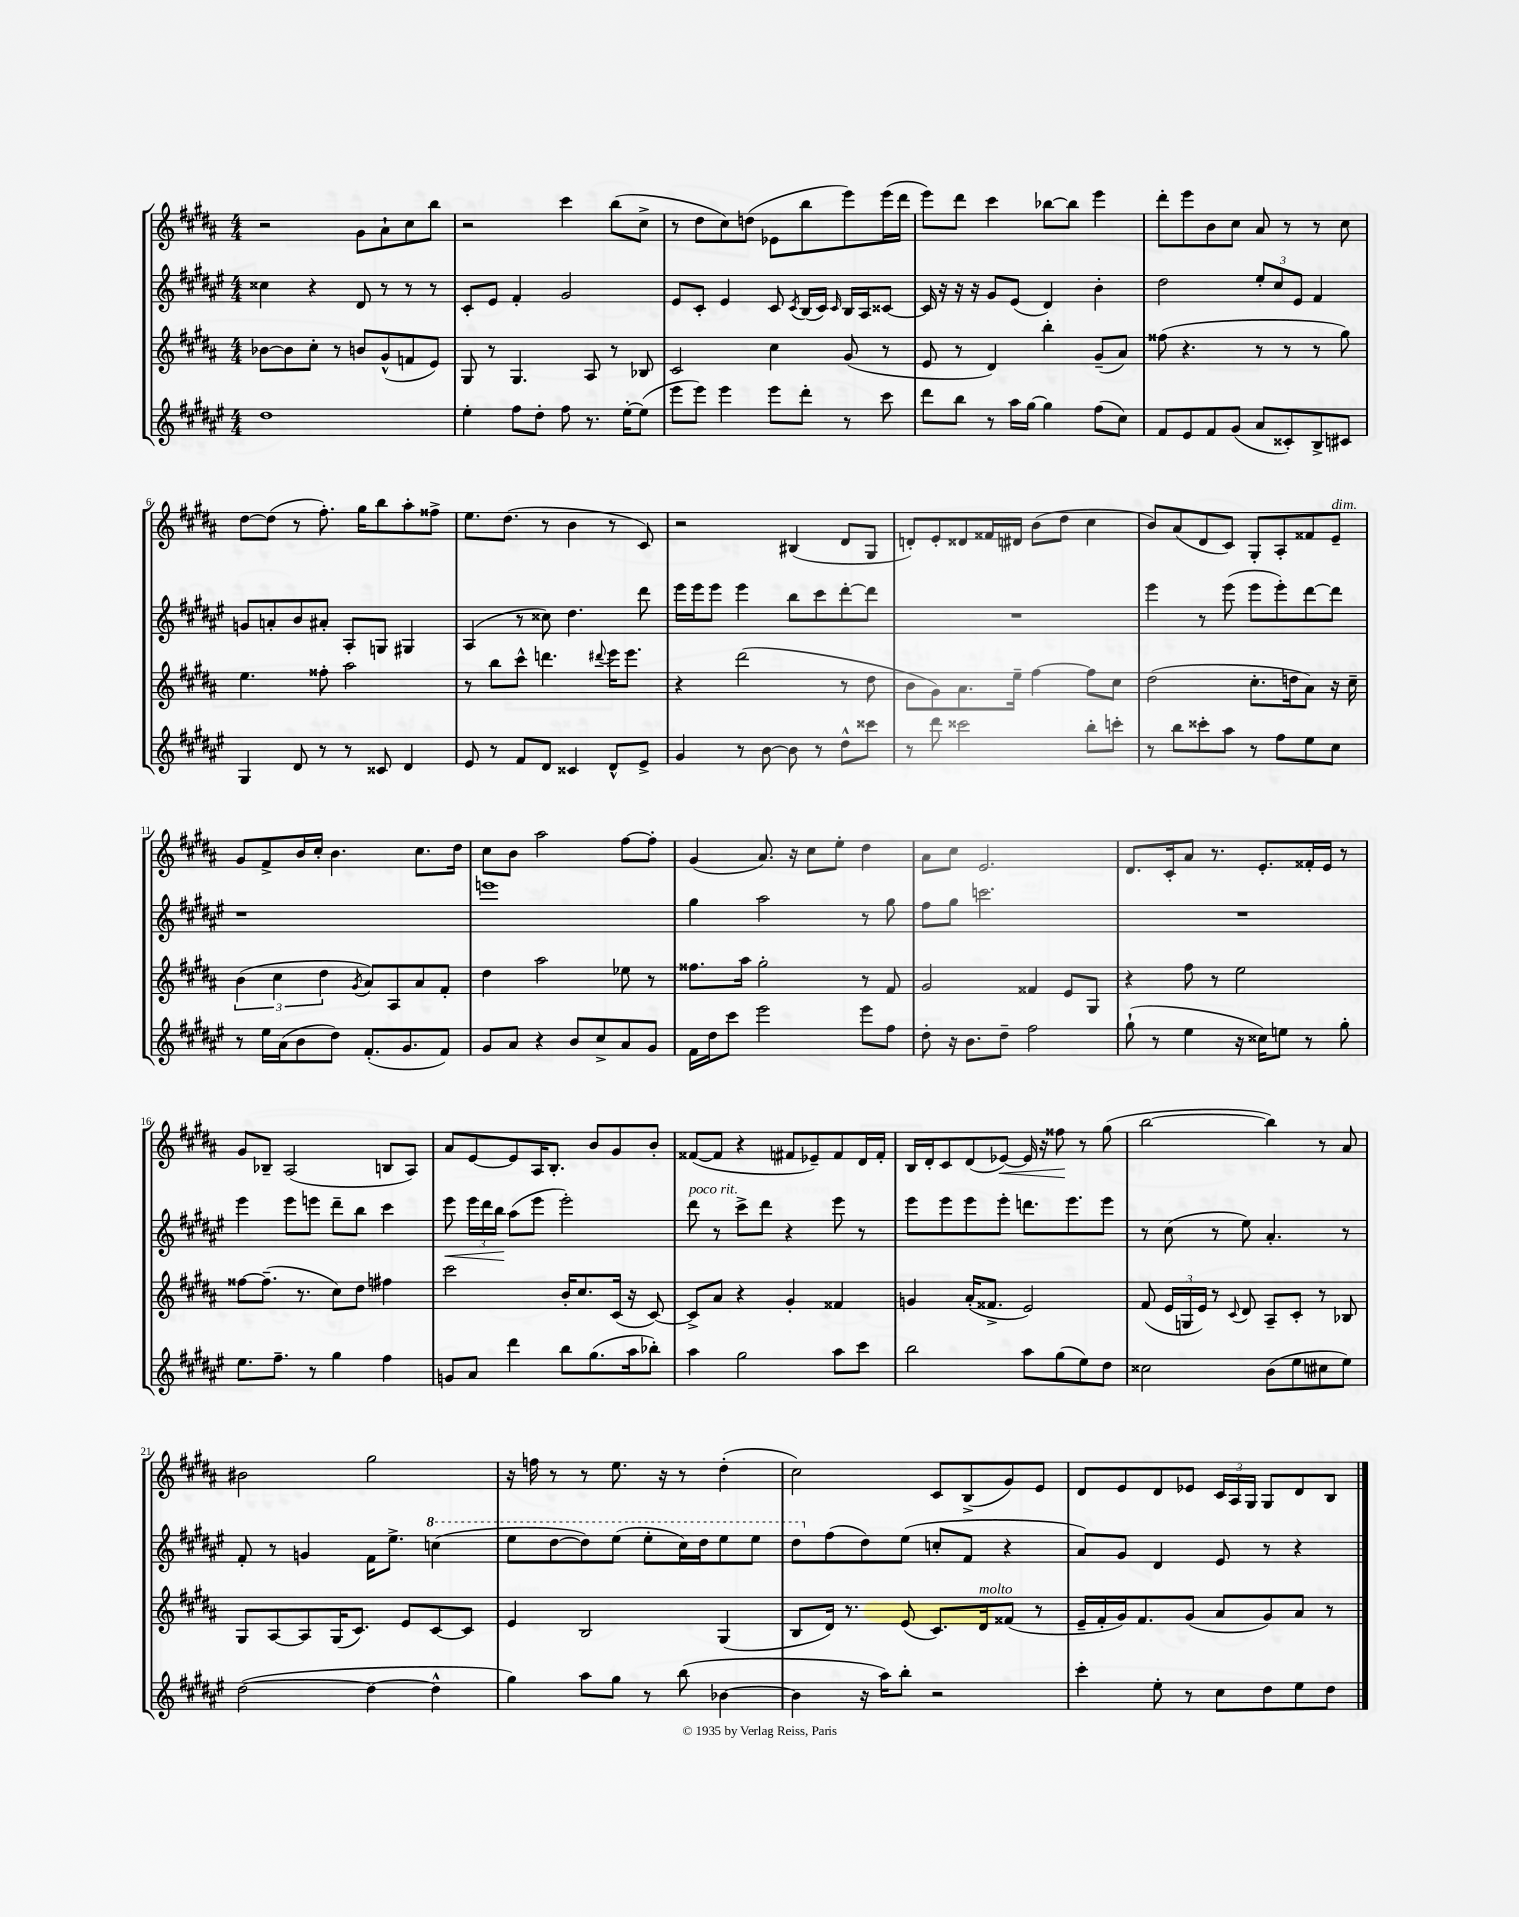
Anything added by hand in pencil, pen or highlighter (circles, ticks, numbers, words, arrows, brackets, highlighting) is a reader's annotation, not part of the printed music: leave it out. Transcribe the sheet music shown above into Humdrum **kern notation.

**kern	**kern	**kern	**kern
*staff4	*staff3	*staff2	*staff1
*clefG2	*clefG2	*clefG2	*clefG2
*k[f#c#g#d#a#e#]	*k[f#c#g#d#a#]	*k[f#c#g#d#a#e#]	*k[f#c#g#d#a#]
*M4/4	*M4/4	*M4/4	*M4/4
1dd#	[8b-\L	4cc##\	2r
.	8b-\]	.	.
.	8cc#'\J	4r	.
.	8r	.	.
.	8b/L	8d#/	8g#\L
.	(8g#^^/	8r	8a#`\
.	8f/	8r	8cc#\
.	8e/J)	8r	8bb\J
=	=	=	=
4ee#'\	8G#/	8c#'/L	2r
.	8r	8e#/J	.
8ff#\L	4.G#/	4f#'/	.
8dd#'\J	.	.	.
8ff#\	.	2g#/	4ccc#\
8.r	8A#/	.	.
.	8r	.	(8bb\L
[16ee#'\LK	.	.	.
(8ee#\]J	8B-/	.	8cc#^\J
=	=	=	=
8eee#\L	2c#/	8e#/L	8r
8eee#\J)	.	8c#'/J	8dd#\L
4eee#\	.	4e#/	8cc#\)
.	.	.	(8dd\J
8eee#\L	4cc#\	8c#/	8e-\L
.	.	8qc#/	.
8ddd#'\J	.	(16B/LL	8bb\
.	.	16c#/JJ)	.
.	.	16qqc#/	.
8r	(8g#/	16B/LL	8eee\)
.	.	16A#/J	.
8ccc#\	8r	[8c##/J	(16eee\L
.	.	.	16ddd#\JJ
=	=	=	=
8ddd#\L	8e/	16c##/]	8eee\L)
.	.	16r	.
8bb\J	8r	16r	8ddd#\J
.	.	16r	.
8r	4d#/)	8g#/L	4ccc#\
16aa#\LL	.	(8e#/J	.
[16gg#\JJ	.	.	.
4gg#\]	4bb'\	4d#/)	[8bb-\L
.	.	.	8bb-\]J
(8ff#\L	(8g#~/L	4b'\	4eee\
8cc#\J)	8a#/J)	.	.
=	=	=	=
8f#/L	(8ff##\	2dd#\	8ddd#'\L
8e#/	4.r	.	8eee\
8f#/	.	.	8b\
(8g#/J	.	.	8cc#\J
8a#/L	8r	12ee#'/L	8a#/
.	.	12cc#/	.
8c##'/)	8r	.	8r
.	.	12e#/J	.
8B^/	8r	4f#/	8r
8c#/J	8gg#\)	.	8cc#\
=	=	=	=
4G#/	4.ee\	8g/L	[8dd#\L
.	.	8a'/	(8dd#\]J
8d#/	.	8b/	8r
8r	8ff##'\	8a#'/J	8.ff#'\)
8r	2aa#\	8A#'/L	.
.	.	.	16gg#\LK
8c##/	.	8G/J	8bb\
4d#/	.	4G#/	8aa#'\
.	.	.	8ff##^\J
=	=	=	=
8e#/	8r	(4A#/	8.ee\L
8r	8bb\L	.	.
.	.	.	(8.dd#\J
8f#/L	8ccc#^^\J	8r	.
8d#/J	4.ddd\	8cc##\)	8r
4c##/	.	4.dd#\	4b\
.	8qqddd#/	.	.
8d#^^/L	16eee\LK	.	8r
.	8.eee\J	.	.
8e#^/J	.	8ddd#\	8c#/)
=	=	=	=
4g#/	4r	16eee#\LL	2r
.	.	16eee#\J	.
.	.	8eee#\J	.
8r	(2ddd#\	4eee#\	.
[8b\	.	.	.
8b\]	.	8bb\L	(4B#/
8r	.	8ccc#\	.
8dd#^^\L	8r	[8ddd#'\	8d#/L
8ccc##\J	8dd#\	8ddd#\]J	8G#/J
=	=	=	=
8r	8b\L	1r	8d'/L)
8ddd#\	8g#\)	.	8e'/
2ccc##\	8.a#\	.	8d##/
.	.	.	16f##/L
.	16ee~\Jk	.	16d#/JJ
.	[4ff#\	.	(8b\L
.	.	.	8dd#\J
8bb'\L	8ff#\]L	.	4cc#\
8ccc'\J	8cc#\J	.	.
=	=	=	=
8r	(2dd#\	4eee#\	8b/L)
8bb\L	.	.	(8a#/
8ccc##'\	.	8r	8d#/
8aa#\J	.	(8eee#\	8c#/J)
8r	8.cc#'\L	8eee#\L	8G#'/L
8ff#\L	.	8eee#'\)	8A#'/
.	16dd\k	.	.
8ee#\	8a#\J)	[8ddd#\	8f##/
8cc#\J	16r	8ddd#\]J	8e~/J
.	16cc#~\	.	.
=	=	=	=
8r	(6b\	1r	8g#/L
16ee#\LL	.	.	8f#^/
.	6cc#\	.	.
(16a#\J	.	.	.
8b\	.	.	16b/L
.	.	.	16cc#'/JJ
.	6dd#\	.	.
8dd#\J)	.	.	4.b\
.	8qg#/	.	.
(8.f#'/L	8a#/L)	.	.
.	8A#/	.	.
8.g#/	.	.	.
.	8a#/	.	8.cc#\L
8f#/J)	8f#'/J	.	.
.	.	.	16dd#\Jk
=	=	=	=
8g#/L	4dd#\	1eee	8cc#\L
8a#/J	.	.	8b\J
4r	2aa#\	.	2aa#\
8b/L	.	.	.
8cc#^/	.	.	.
8a#/	8ee-\	.	[8ff#\L
8g#/J	8r	.	8ff#'\]J
=	=	=	=
16f#\LL	8.ff##\L	4gg#\	(4g#/
16dd#\J	.	.	.
8ccc#\J	.	.	.
.	16aa#\Jk	.	.
2eee#\	2gg#'\	2aa#\	8.a#/)
.	.	.	16r
.	.	.	8cc#\L
.	.	.	8ee'\J
8eee#\L	8r	8r	4dd#\
8ff#\J	8f#/	8gg#\	.
=	=	=	=
8dd#'\	2g#/	8ff#\L	8a#\L
16r	.	8gg#\J	8cc#\J
8.b\L	.	.	.
.	.	2.ccc\	2.e/
8dd#~\J	.	.	.
2ff#\	4f##/	.	.
.	8e/L	.	.
.	8G#/J	.	.
=	=	=	=
(8gg#`\	4r	1r	8.d#/L
8r	.	.	.
.	.	.	16c#'/k
4ee#\	8ff#\	.	8a#/J
.	8r	.	8.r
16r	2ee\	.	.
16cc##\LK)	.	.	8.e'/L
8ee\J	.	.	.
8r	.	.	16f##'/L
.	.	.	16e/JJ
8gg#'\	.	.	8r
=	=	=	=
8.ee#\L	[8ff##\L	4eee#\	8g#/L
.	(8.ff##~\]J	.	8B-~/J
8.ff#~\J	.	.	.
.	.	8eee#\L	(2A#/
.	8.r	.	.
8r	.	8eee\J	.
4gg#\	8cc#\L)	8ddd#~\L	.
.	8dd#\J	8bb\J	.
4ff#\	4ff#\	4ccc#\	8B/L
.	.	.	8A#/J)
=	=	=	=
8g/L	2ccc#\	8eee#\	8a#/L
8a#/J	.	24eee#\LL	[8e/
.	.	24ddd#\	.
.	.	24bb\JJ	.
4ddd#\	.	(8aa#\L	8e/]
.	.	8eee#\J	16A#/K
.	.	.	8.B'/J
8bb\L	16b'/LK	2eee#'\)	.
.	8.cc#/	.	.
(8.gg#\	.	.	8b/L
.	(16c#/Jk	.	8g#/
16aa#\k	16r	.	.
8bb-'\J)	[8c#/)	.	8b'/J
=	=	=	=
4aa#\	8c#^/]L	8ddd#\	([8f##/L
.	8a#/J	8r	8f##/]J
2gg#\	4r	8ccc#^\L	4r
.	.	8ddd#\J	.
.	4g#'/	4r	8f#/L
.	.	.	8e-~/)
8aa#\L	4f##/	8eee#\	8f#/
8ccc#\J	.	8r	16d#/L
.	.	.	16f#'/JJ
=	=	=	=
2bb\	4g/	8eee#\L	16B/LL
.	.	.	16d#'/J
.	.	8eee#\	8c#/
.	(16a#'/LK	8eee#\	(8d#/
.	8.f##^/J	.	.
.	.	8eee#'\J	[8e-/J)
8aa#\L	2e/)	8.ddd\L	16e-/]
.	.	.	16r
(8gg#\	.	.	8ff##\
.	.	8.eee#\	.
8ee#\)	.	.	8r
8dd#\J	.	8eee#\J	(8gg#\
=	=	=	=
2cc##\	(8f#/	8r	[2bb\
.	24e/LL	(8cc#\	.
.	24G/	.	.
.	24e/JJ)	.	.
.	8r	8r	.
.	8qqc#/	.	.
.	8d#/	8ee#\)	.
(8b\L	8A#~/L	4.a#'/	4bb\])
8ee#\	8c#'/J	.	.
8cc#\	8r	.	8r
8ee#\J)	8B-/	8r	8a#/
=	=	=	=
([2dd#\	8G#/L	8f#'/	2b#\
.	[8A#/	8r	.
.	8A#/]	4g/	.
.	(16G#/K	.	.
.	8.c#/J)	.	.
4dd#\_	.	16f#\LK	2gg#\
.	.	8.ee#^\J	.
.	8e/L	.	.
4dd#^^\]	[8c#/	(4ccc\	.
.	8c#/]J	.	.
=	=	=	=
4gg#\)	4e/	8eee#\L	16r
.	.	.	16ff\
.	.	[8ddd#\	8r
8aa#\L	2B/	8ddd#\])	8r
8gg#\J	.	(8eee#\J	8.ee\
8r	.	8eee#'\L	.
.	.	.	16r
(8bb\	.	16ccc#\L)	8r
.	.	16ddd#\J	.
[4b-\	(4G#/	8eee#\	(4dd#'\
.	.	8eee#\J	.
=	=	=	=
4b-\]	8B/L	8ddd#\L	2cc#\)
.	16d#/Jk)	(8ff#\	.
.	8.r	.	.
16r	.	8dd#\)	.
16aa#\LK)	.	.	.
8bb'\J	(8e/	(8ee#\J	.
2r	8.c#/L)	8cc'/L	8c#/L
.	.	8f#/J	(8B^/
.	16d#/k	.	.
.	(8f##/J	4r	8g#/)
.	8r	.	8e/J
=	=	=	=
4ccc#'\	16e~/LL	8a#/L)	8d#/L
.	16f#'/	.	.
.	16g#/J)	8g#/J	8e/
.	8.f#/	.	.
8ee#'\	.	4d#/	8d#/
8r	(8g#/J	.	8e-/J
8cc#\L	8a#/L	8e#/	24c#/LL
.	.	.	24A#/
.	.	.	24G#/JJ
8dd#\	8g#/)	8r	8G#/L
8ee#\	8a#/J	4r	8d#/
8dd#\J	8r	.	8B/J
==	==	==	==
*-	*-	*-	*-
